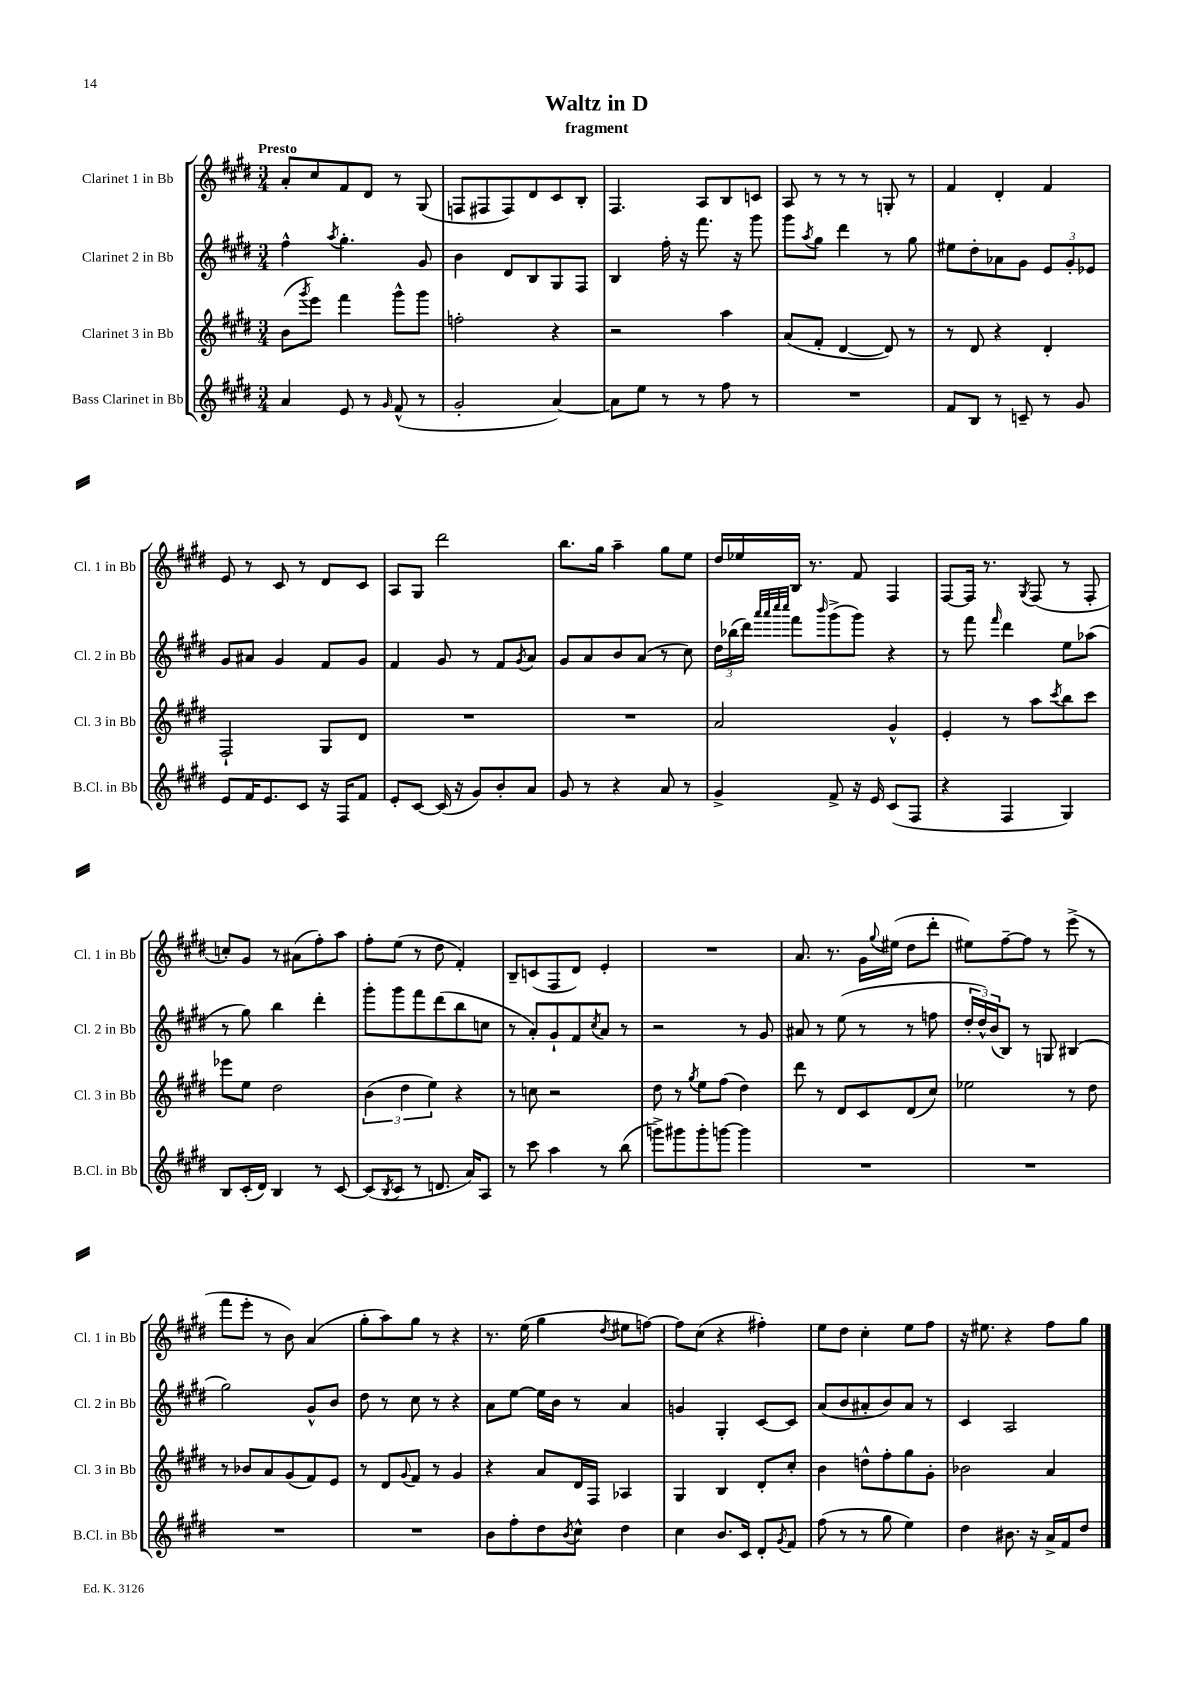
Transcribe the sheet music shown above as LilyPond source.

\header { title = "Waltz in D" subtitle = "fragment" }
<<
\new StaffGroup <<
\new Staff = "s0" \with { instrumentName = "Clarinet 1 in Bb" shortInstrumentName = "Cl. 1 in Bb" } {
    \clef treble \key e \major \numericTimeSignature \time 3/4 \tempo "Presto"
    a'8-. cis''8 fis'8 dis'8 r8 gis8( |
    f8 fis8 fis8) dis'8 cis'8 b8-. |
    fis4. a8 b8 c'8 |
    a8 r8 r8 r8 g8-. r8 |
    fis'4 dis'4-. fis'4 |
    e'8 r8 cis'8 r8 dis'8 cis'8 |
    a8 gis8 dis'''2 |
    b''8. gis''16 a''4-- gis''8 e''8 |
    dis''16 ees''16 b16 r8. fis'8 fis4 |
    fis8~ fis16 r8. \acciaccatura { gis8 } fis8( r8 fis8-. |
    c''8-.) gis'8 r8 ais'8( fis''8-.) a''8 |
    fis''8-. e''8( r8 dis''8 fis'4-.) |
    b8-- c'8( fis8 dis'8) e'4-. |
    R2. |
    a'8. r8. gis'16 \appoggiatura { gis''8 } eis''16( dis''8 dis'''8-. |
    eis''8) fis''8~-- fis''8 r8 e'''8->( r8 |
    fis'''8 e'''8-. r8 b'8) a'4( |
    gis''8-. a''8) gis''8 r8 r4 |
    r8. e''16( gis''4 \acciaccatura { dis''8 } eis''8 f''8~) |
    f''8 cis''8( r4 fis''4-.) |
    e''8 dis''8 cis''4-. e''8 fis''8 |
    r16 eis''8. r4 fis''8 gis''8 \bar "|." |
}
\new Staff = "s1" \with { instrumentName = "Clarinet 2 in Bb" shortInstrumentName = "Cl. 2 in Bb" } {
    \clef treble \key e \major \numericTimeSignature \time 3/4
    fis''4-^ \acciaccatura { a''8 } gis''4.-. gis'8 |
    b'4 dis'8 b8 gis8 fis8 |
    b4 fis''16-. r16 fis'''8. r16 gis'''8 |
    gis'''8 \acciaccatura { a''8 } gis''8 dis'''4 r8 gis''8 |
    eis''8 dis''8-. aes'8 gis'8 \tuplet 3/2 { e'8 gis'8-. ees'8 } |
    gis'8 ais'8 gis'4 fis'8 gis'8 |
    fis'4 gis'8 r8 fis'8 \acciaccatura { gis'8 } a'8 |
    gis'8 a'8 b'8 a'8( r8 cis''8) |
    \tuplet 3/2 { dis''16 bes''16( dis'''16) } \grace { a'''32 a'''32 cis''''32 cis''''32 } fis'''8 \grace { b'''16 } gis'''8->( gis'''8) r4 |
    r8 fis'''8 \grace { fis'''16 } dis'''4 e''8 aes''8( |
    r8 gis''8) b''4 dis'''4-. |
    gis'''8-. gis'''8 fis'''8 dis'''8( b''8 c''8 |
    r8 a'8-.) gis'8-! fis'8 \acciaccatura { cis''8 } a'8 r8 |
    r2 r8 gis'8 |
    ais'8 r8 e''8( r8 r8 f''8 |
    \tuplet 3/2 { dis''16-. dis''16-^) b'16( } b8) r8 g8 bis4( |
    gis''2) gis'8-^ b'8 |
    dis''8 r8 cis''8 r8 r4 |
    a'8 e''8~ e''16 b'16 r8 a'4 |
    g'4 gis4-. cis'8~ cis'8 |
    a'8( b'8 ais'8-. b'8) ais'8 r8 |
    cis'4 a2 \bar "|." |
}
\new Staff = "s2" \with { instrumentName = "Clarinet 3 in Bb" shortInstrumentName = "Cl. 3 in Bb" } {
    \clef treble \key e \major \numericTimeSignature \time 3/4
    b'8( \acciaccatura { gis'''8 } e'''8) fis'''4 gis'''8-^ gis'''8 |
    f''2-. r4 |
    r2 a''4 |
    a'8( fis'8-. dis'4~ dis'8) r8 |
    r8 dis'8 r4 dis'4-. |
    fis2-! gis8 dis'8 |
    R2. |
    R2. |
    a'2 gis'4-^ |
    e'4-. r8 a''8 \acciaccatura { cis'''8 } b''8 cis'''8 |
    ees'''8 e''8 dis''2 |
    \tuplet 3/2 { b'4( dis''4 e''4) } r4 |
    r8 c''8 r2 |
    dis''8 r8 \acciaccatura { gis''8 } e''8 fis''8( dis''4) |
    dis'''8 r8 dis'8 cis'8 dis'8( cis''8) |
    ees''2 r8 dis''8 |
    r8 bes'8 a'8 gis'8( fis'8) e'8 |
    r8 dis'8 \appoggiatura { gis'8 } fis'8 r8 gis'4 |
    r4 a'8 dis'16 fis16 aes4 |
    gis4 b4 dis'8-. cis''8-. |
    b'4 d''8-^ fis''8-. gis''8 gis'8-. |
    bes'2 a'4 \bar "|." |
}
\new Staff = "s3" \with { instrumentName = "Bass Clarinet in Bb" shortInstrumentName = "B.Cl. in Bb" } {
    \clef treble \key e \major \numericTimeSignature \time 3/4
    a'4 e'8 r8 \grace { gis'16 } fis'8-^( r8 |
    gis'2-. a'4~) |
    a'8 e''8 r8 r8 fis''8 r8 |
    R2. |
    fis'8 b8 r8 c'8-- r8 gis'8 |
    e'8 fis'16 e'8. cis'8 r16 fis16 fis'8 |
    e'8-. cis'8~ cis'16( r16 gis'8) b'8-. a'8 |
    gis'8 r8 r4 a'8 r8 |
    gis'4-> fis'8-> r16 e'16 cis'8( fis8 |
    r4 fis4 gis4) |
    b8 cis'16-.( dis'16) b4 r8 cis'8~ |
    cis'8( \acciaccatura { b8 } cis'8 r8 d'8. a'16) a8 |
    r8 cis'''8 a''4 r8 b''8( |
    g'''8->) gis'''8 gis'''8-. g'''8~ g'''4 |
    R2. |
    R2. |
    R2. |
    R2. |
    b'8 fis''8-. dis''8 \acciaccatura { b'8 } cis''8-^ dis''4 |
    cis''4 b'8. cis'16 dis'8-. \acciaccatura { gis'8 } fis'8 |
    fis''8( r8 r8 gis''8 e''4) |
    dis''4 bis'8. r16 a'16-> fis'16 dis''8 \bar "|." |
}
>>
>>
\layout { \context { \Score \remove "Bar_number_engraver" } }
